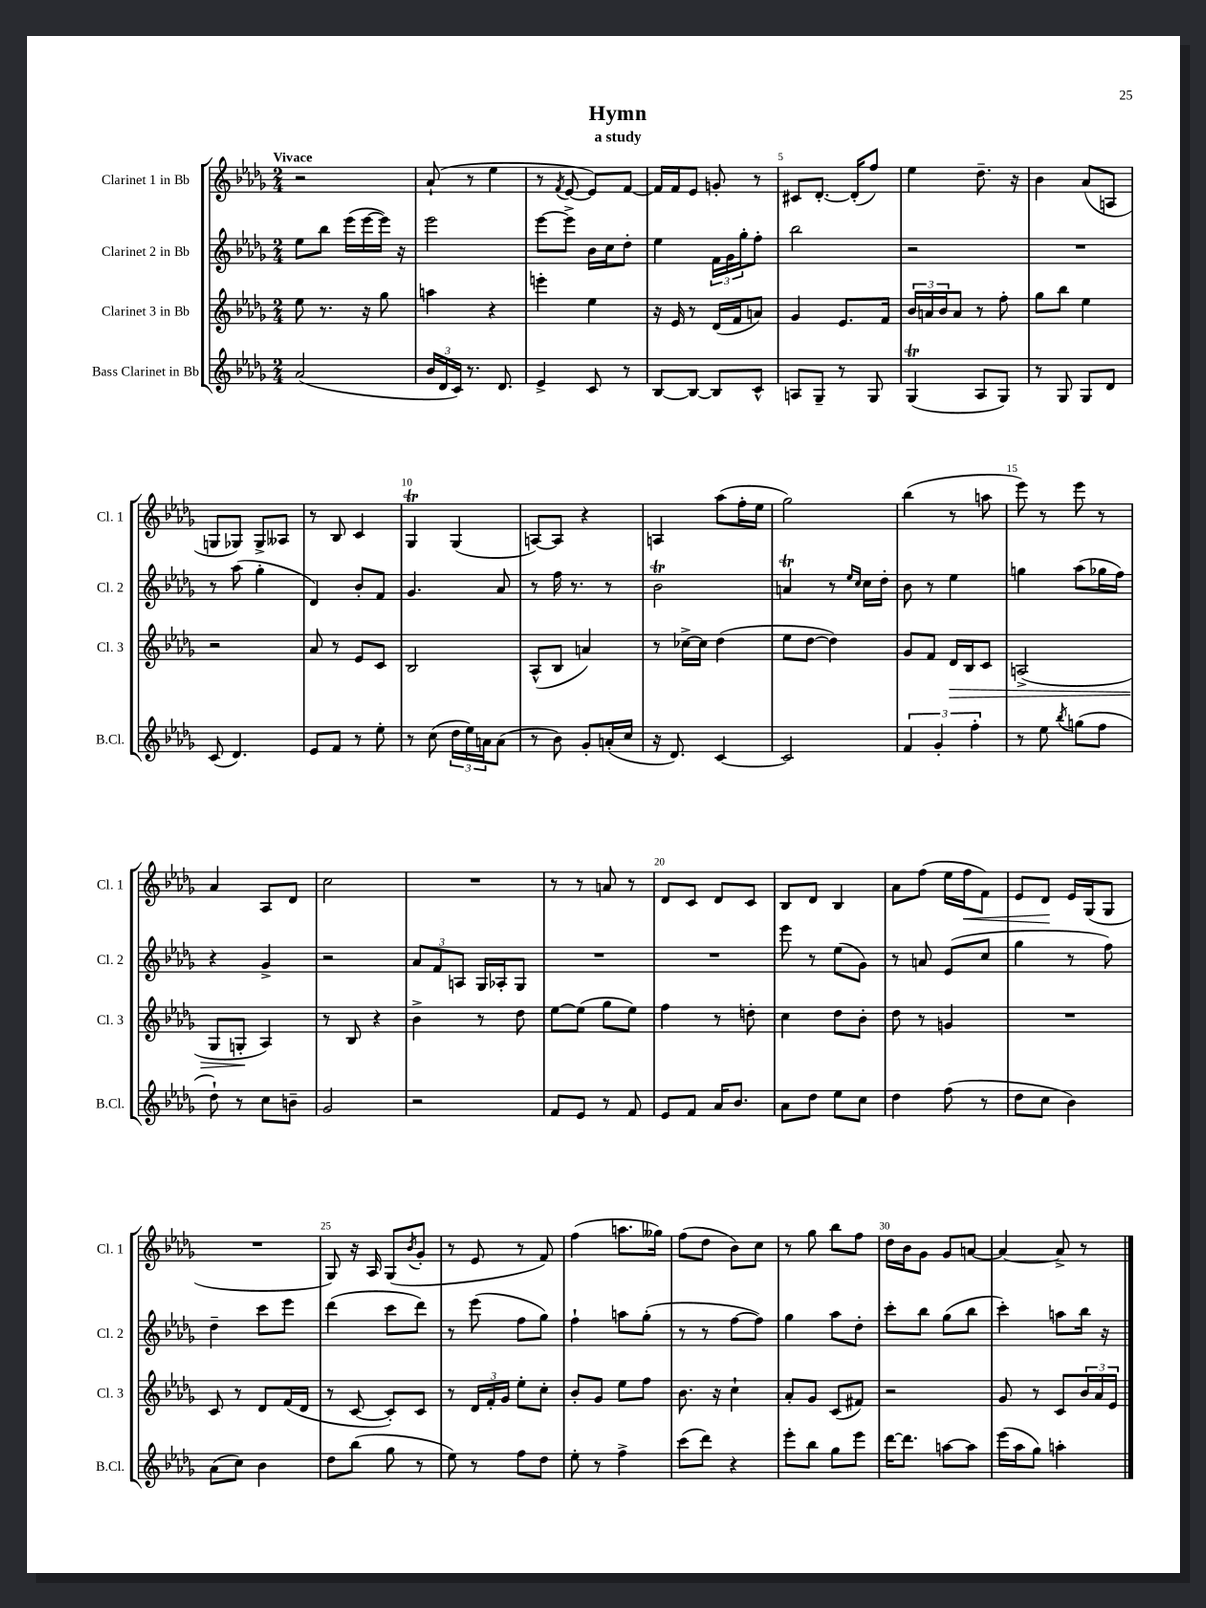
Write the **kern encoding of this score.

**kern	**kern	**dynam	**kern	**kern	**dynam
*part4	*part3	*part3	*part2	*part1	*part1
*staff4	*staff3	*staff3	*staff2	*staff1	*staff1
*I"Bass Clarinet in Bb	*I"Clarinet 3 in Bb	*	*I"Clarinet 2 in Bb	*I"Clarinet 1 in Bb	*
*I'B.Cl.	*I'Cl. 3	*	*I'Cl. 2	*I'Cl. 1	*
*clefG2	*clefG2	*	*clefG2	*clefG2	*
*k[b-e-a-d-g-]	*k[b-e-a-d-g-]	*	*k[b-e-a-d-g-]	*k[b-e-a-d-g-]	*
*M2/4	*M2/4	*	*M2/4	*M2/4	*
=1	=1	=1	=1	=1	=1
!	!	!	!	!LO:TX:a:B:t=Vivace	!
(2a-/	8ee-\	.	8ee-\L	2r	.
.	8.r	.	8bb-\J	.	.
.	.	.	(16eee-\LL	.	.
.	16r	.	[16eee-\	.	.
.	8gg-\	.	16eee-\JJ])	.	.
.	.	.	16r	.	.
=2	=2	=2	=2	=2	=2
24b-/LL	4aan\	.	2eee-\	(8a-`/	.
24d-/	.	.	.	.	.
24c/JJ)	.	.	.	.	.
8.r	.	.	.	8r	.
.	4r	.	.	4ee-\	.
8.d-/	.	.	.	.	.
=3	=3	=3	=3	=3	=3
4e-^/	4eeen'\	.	[8eee-\L	8r	.
.	.	.	.	8qf/	.
.	.	.	8eee-^\J]	[8e-/	.
8c/	4ee-\	.	16b-\LL	8e-/L])	.
.	.	.	16cc\J	.	.
8r	.	.	8dd-'\J	[8f/J	.
=4	=4	=4	=4	=4	=4
[8B-/L	16r	.	4ee-\	16f/LL]	.
.	16e-/	.	.	16f/J	.
8B-/J_	8r	.	.	8e-/J	.
8B-/L]	(16d-/LL	.	24f\LL	8gn'/	.
.	.	.	24g-\	.	.
.	16f/J	.	.	.	.
.	.	.	24gg-'\J	.	.
8c^^/J	8an/J)	.	8ff'\J	8r	.
=5	=5	=5	=5	=5	=5
8An/L	4g-/	.	2bb-\	8c#X/L	.
8G-~/J	.	.	.	[8.d-'/J	.
8r	8.e-/L	.	.	.	.
.	.	.	.	(16d-'/KL]	.
8G-/	.	.	.	8ff/J)	.
.	16f/Jk	.	.	.	.
=6	=6	=6	=6	=6	=6
(4G-T/	24b-/LL	.	2r	4ee-\	.
.	24an/	.	.	.	.
.	24b-/J	.	.	.	.
.	8a/J	.	.	.	.
8A-/L	8r	.	.	8.dd-~\	.
8G-/J)	8ff'\	.	.	.	.
.	.	.	.	16r	.
=7	=7	=7	=7	=7	=7
8r	8gg-\L	.	2r	4b-\	.
8G-/	8bb-\J	.	.	.	.
8G-/L	4ee-\	.	.	(8a-/L	.
8d-/J	.	.	.	8An/J	.
!!LO:LB:g=z
=8	=8	=8	=8	=8	=8
(8c/	2r	.	8r	8Gn/L	.
4.d-/)	.	.	(8aa-\	8G-X/J)	.
.	.	.	4gg-'\	8G-^/L	.
.	.	.	.	8A--X/J	.
=9	=9	=9	=9	=9	=9
8e-/L	8a-/	.	4d-/)	8r	.
8f/J	8r	.	.	8B-/	.
8r	8e-/L	.	8b-'/L	4c/	.
8ee-'\	8c/J	.	8f/J	.	.
=10	=10	=10	=10	=10	=10
8r	2B-/	.	4.g-/	4G-T/	.
(8cc\	.	.	.	.	.
24dd-\LL	.	.	.	(4G-/	.
24ee-\)	.	.	.	.	.
24an\J	.	.	.	.	.
(8a\J	.	.	8a-/	.	.
=11	=11	=11	=11	=11	=11
8r	(8A-^^/L	.	8r	[8An/L)	.
8b-\)	8B-/J	.	16ff\	8A/J]	.
.	.	.	8.r	.	.
8g-'/L	4an/)	.	.	4r	.
(16an'/L	.	.	8r	.	.
16cc/JJ	.	.	.	.	.
=12	=12	=12	=12	=12	=12
16r	8r	.	2b-T\	4An/	.
8.d-/)	.	.	.	.	.
.	[16cc-X^\LL	.	.	.	.
.	16cc-\JJ]	.	.	.	.
[4c/	(4dd-\	.	.	(8aa-\L	.
.	.	.	.	16ff'\L	.
.	.	.	.	16ee-\JJ	.
=13	=13	=13	=13	=13	=13
2c/]	8ee-\L	.	4ant/	2gg-\)	.
.	[8dd-\J	.	.	.	.
.	4dd-\])	.	8r	.	.
.	.	.	16qqee-/LL	.	.
.	.	.	16qqcc/JJ	.	.
.	.	.	16cc\LL	.	.
.	.	.	16dd-'\JJ	.	.
=14	=14	=14	=14	=14	=14
6f/	8g-/L	.	8b-\	(4bb-\	.
.	8f/J	.	8r	.	.
6g-'/	.	.	.	.	.
!	!	!LO:HP:b	!	!	!
.	16d-/LL	>	4ee-\	8r	.
.	16B-/J	.	.	.	.
6ff'\	.	.	.	.	.
.	8c/J	.	.	8aan\	.
=15	=15	=15	=15	=15	=15
8r	(2An^/	.	4ggn\	8eee-\)	.
8ee-\	.	.	.	8r	.
8qbb-/	.	.	.	.	.
(8ggn\L	.	.	(8aa-\L	8eee-\	.
8ff\J	.	.	16gg-X\L	8r	.
.	.	.	16ff\JJ)	.	.
!!LO:LB:g=z
=16	=16	=16	=16	=16	=16
8dd-`\)	8G-/L	.	4r	4a-/	.
8r	8Gn'/J	.	.	.	.
8cc\L	4A-/)	]	4g-^/	8A-/L	.
8bn~\J	.	.	.	8d-/J	.
=17	=17	=17	=17	=17	=17
2g-/	8r	.	2r	2cc\	.
.	8B-/	.	.	.	.
.	4r	.	.	.	.
=18	=18	=18	=18	=18	=18
2r	4b-^\	.	12a-/L	2r	.
.	.	.	12f/	.	.
.	.	.	12An/J	.	.
.	8r	.	16G-/LL	.	.
.	.	.	16A-X'/J	.	.
.	8dd-\	.	8G-/J	.	.
=19	=19	=19	=19	=19	=19
8f/L	[8ee-\L	.	2r	8r	.
8e-/J	(8ee-\J]	.	.	8r	.
8r	8gg-\L	.	.	8an/	.
8f/	8ee-\J)	.	.	8r	.
=20	=20	=20	=20	=20	=20
8e-/L	4ff\	.	2r	8d-/L	.
8f/J	.	.	.	8c/J	.
16a-/KL	8r	.	.	8d-/L	.
8.b-/J	.	.	.	.	.
.	8ddn'\	.	.	8c/J	.
=21	=21	=21	=21	=21	=21
8a-\L	4cc\	.	8eee-\	8B-/L	.
8dd-\J	.	.	8r	8d-/J	.
8ee-\L	8dd-\L	.	(8ee-\L	4B-/	.
8cc\J	8b-'\J	.	8g-\J)	.	.
=22	=22	=22	=22	=22	=22
4dd-\	8dd-\	.	8r	8a-\L	.
.	8r	.	8an/	(8ff\J	.
(8ff\	4gn/	.	(8e-/L	16ee-\LL	.
!	!	!	!	!	!LO:HP:b
.	.	.	.	16ff\J	<
8r	.	.	8cc/J	8f\J)	.
=23	=23	=23	=23	=23	=23
8dd-\L	2r	.	4gg-\	8e-/L	.
8cc\J	.	.	.	8d-/J	.
4b-\)	.	.	8r	16e-/LL	[
.	.	.	.	(16G-/J	.
.	.	.	8ff\)	8G-/J	.
!!LO:LB:g=z
=24	=24	=24	=24	=24	=24
(8a-\L	8c/	.	4dd-~\	2r	.
8cc\J)	8r	.	.	.	.
4b-\	8d-/L	.	8ccc\L	.	.
.	(16f/L	.	8eee-\J	.	.
.	16d-/JJ	.	.	.	.
=25	=25	=25	=25	=25	=25
8dd-\L	8r	.	(4ddd-\	8G-/)	.
(8bb-\J	[8c/	.	.	16r	.
.	.	.	.	16A-/	.
8gg-\	8c'/L])	.	8ccc\L	(8G-/L	.
.	.	.	.	8qb-/	.
8r	8c/J	.	8ddd-\J)	8g-'/J	.
=26	=26	=26	=26	=26	=26
8ee-\)	8r	.	8r	8r	.
8r	24d-/LL	.	(8eee-\	8e-/	.
.	24f'/	.	.	.	.
.	24g-/JJ	.	.	.	.
8ff\L	8ee-'\L	.	8ff\L	8r	.
8dd-\J	8cc'\J	.	8gg-\J)	8f/)	.
=27	=27	=27	=27	=27	=27
8ee-'\	8b-'/L	.	4ff`\	(4ff\	.
8r	8g-/J	.	.	.	.
4ff^\	8ee-\L	.	8aan\L	8.aan\L	.
.	8ff\J	.	(8gg-'\J	.	.
.	.	.	.	16gg--X\Jk)	.
=28	=28	=28	=28	=28	=28
(8ccc\L	8.b-\	.	8r	(8ff\L	.
8ddd-\J)	.	.	8r	8dd-\J	.
.	16r	.	.	.	.
4r	4cc`\	.	[8ff\L	8b-\L)	.
.	.	.	8ff\J])	8cc\J	.
=29	=29	=29	=29	=29	=29
8eee-'\L	8a-'/L	.	4gg-\	8r	.
8bb-\J	8g-/J	.	.	8gg-\	.
8gg-\L	(8c/L	.	8aa-\L	8bb-\L	.
8eee-\J	8f#X/J)	.	8dd-'\J	8ff\J	.
=30	=30	=30	=30	=30	=30
[16ddd-\KL	2r	.	8ccc'\L	16dd-\LL	.
8.ddd-\J]	.	.	.	16b-\J	.
.	.	.	8bb-\J	8g-\J	.
[8aan\L	.	.	(8gg-\L	8g-/L	.
8aa\J]	.	.	8bb-\J	[8an/J	.
=31	=31	=31	=31	=31	=31
(16eee-\LL	8g-/	.	4ccc'\)	4a/_	.
16aa-\J	.	.	.	.	.
8gg-\J)	8r	.	.	.	.
4aan'\	8c/L	.	8aan\L	8a^/]	.
.	24b-/L	.	16bb-\Jk	8r	.
.	24a-/	.	.	.	.
.	.	.	16r	.	.
.	24e-/JJ	.	.	.	.
==	==	==	==	==	==
*-	*-	*-	*-	*-	*-
